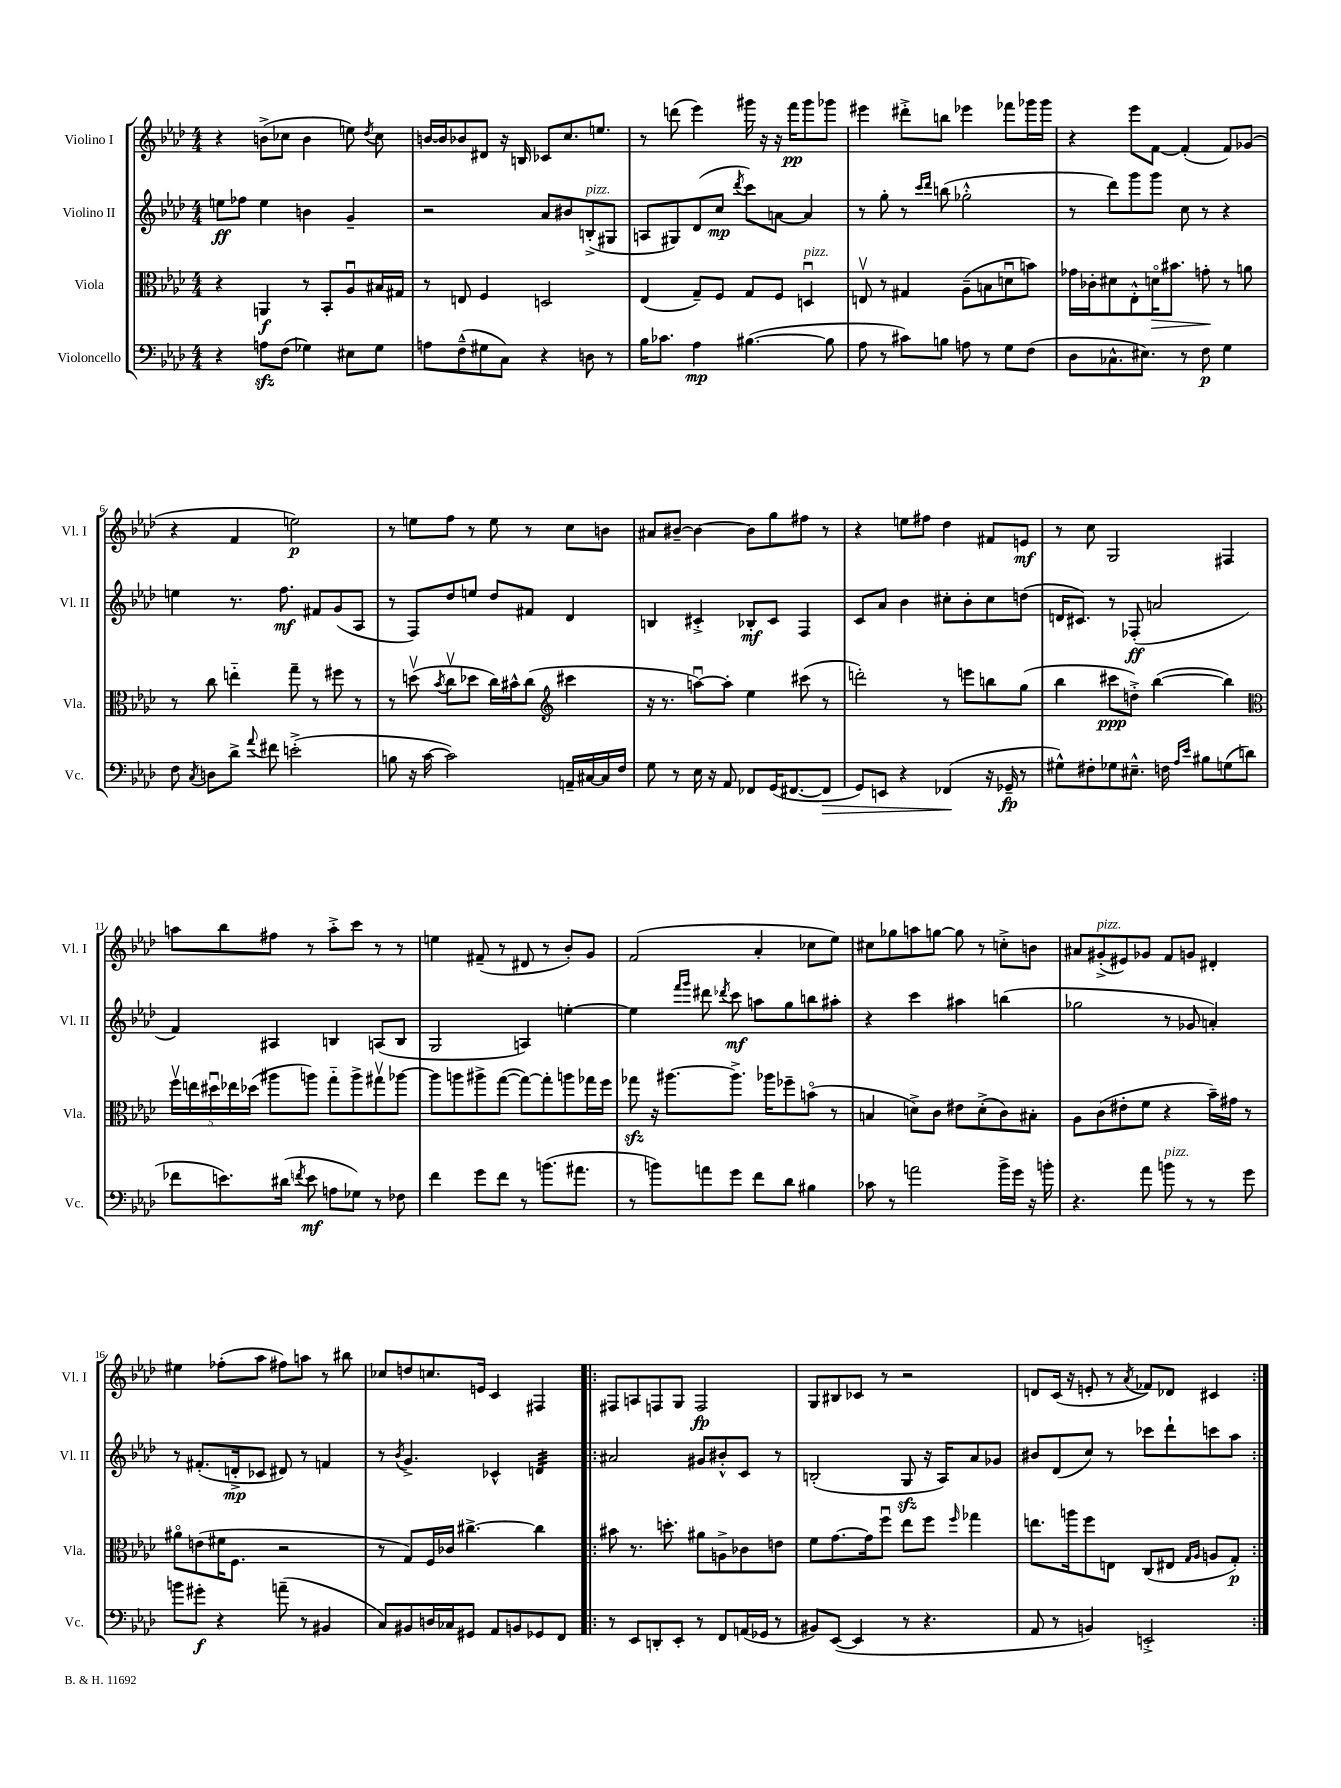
<<
\new StaffGroup <<
\new Staff = "s0" \with { instrumentName = "Violino I" shortInstrumentName = "Vl. I" } {
    \clef treble \key aes \major \numericTimeSignature \time 4/4
    \autoBeamOff r4 b'8[->( ces''8] b'4 e''8) \acciaccatura { des''8 } ces''8 |
    b'16[~ b'16 bes'8 dis'8] r16 b16 ces'8[ c''8. e''8.] |
    r8 d'''8( ees'''4) gis'''16 r16 r16 f'''16[\pp gis'''8 ges'''8] |
    eis'''4 dis'''8[-.-> b''8] ees'''4 fes'''8[ ges'''16 ges'''16] |
    r4 ees'''8[ f'8]~ f'4-.( f'8[) ges'8]( |
    r4 f'4 e''2\p) |
    r8 e''8[ f''8] r8 e''8 r8 c''8[ b'8] |
    ais'8[ bis'8]~-- bis'4~ bis'8[ g''8 fis''8] r8 |
    r4 e''8[ fis''8] des''4 fis'8[ e'8]\mf |
    r8 c''8 g2 fis4 |
    a''8[ bes''8 fis''8] r8 a''8[-.-> c'''8] r8 r8 |
    e''4 fis'8--( r8 dis'8 r8 bes'8[-.) g'8] |
    f'2( aes'4-. ces''8[ ees''8]) |
    cis''8[ ges''8 a''8 g''8]~ g''8 r8 c''8[-.-> b'8] |
    ais'8[ gis'8-.->^\markup { \italic "pizz." }( eis'8) ges'8] f'8[ g'8] dis'4-. |
    eis''4 fes''8[-.( aes''8] fis''8[) a''8] r8 bis''8 |
    ces''8[ d''8 c''8. e'16] c'4 fis4 |
    \repeat volta 2 { fis8[ a8 f8 g8] f2\fp |
    g8[ bis8 ces'8] r8 r2 |
    d'8[ c'16]( r16 e'8-. r8 \acciaccatura { aes'8 } fes'8[) des'8] cis'4 | }
}
\new Staff = "s1" \with { instrumentName = "Violino II" shortInstrumentName = "Vl. II" } {
    \clef treble \key aes \major \numericTimeSignature \time 4/4
    \autoBeamOff e''8[\ff fes''8] e''4 b'4 g'4-- |
    r2 aes'8[ bis'8 b8-.->^\markup { \italic "pizz." }( gis8] |
    a8[ gis8) des'8( c''8]\mp \acciaccatura { des'''8 } c'''8[) a'8]~ a'4 |
    r8 g''8-. r8 \grace { c'''16[ des'''16] } b''8( ges''2-.-^ |
    r8 des'''8[) g'''8 g'''8] c''8 r8 r4 |
    e''4 r8. f''8.\mf fis'8[ g'8( aes8] |
    r8 f8[) des''8 e''8] des''8[ fis'8] des'4 |
    b4 cis'4-.-> bes8[-.\mf cis'8] f4 |
    c'8[ aes'8] bes'4 cis''8[-. bes'8-. cis''8 d''8]( |
    d'16[ cis'8.]) r8 fes8-.\ff( a'2 |
    f'4) ais4 b4 a8[( b8] |
    g2 a4) e''4~-. |
    e''4 \grace { f'''16[ g'''16] } dis'''8 \acciaccatura { des'''8 } c'''8\mf a''8[ g''8 b''8 ais''8]-. |
    r4 c'''4 ais''4 b''4( |
    ges''2 r8 ges'8 a'4-.) |
    r8 fis'8.[-.( d'16-.->\mp ces'8] dis'8) r8 f'4 |
    r8 \acciaccatura { bes'8 } g'4.-> ces'4-^ d'4:32 |
    \repeat volta 2 { ais'2 gis'8[ bis'8-.-^ c'8] r8 |
    b2-.( g8\sfz r16 aes16[) aes'8 ges'8] |
    bis'8[ des'8( c''8]) r8 ces'''8[ des'''8-! c'''8 aes''8] | }
}
\new Staff = "s2" \with { instrumentName = "Viola" shortInstrumentName = "Vla." } {
    \clef alto \key aes \major \numericTimeSignature \time 4/4
    \autoBeamOff r4 a,4\f r8 bes,8[-. aes8\downbow bis16 gis16] |
    r8 e8 f4 d2 |
    ees4( g8[--) f8] g8[ f8] d4\downbow^\markup { \italic "pizz." } |
    e8\upbow r8 gis4 aes8[--( b8 d'8\downbow b'8]) |
    ges'16[ ces'16-. dis'8 ees8-.-^ d'16\flageolet\> bis'8.] g'8-.\! r8 a'8 |
    r8 c''8 e''4-_ g''8-- r8 fis''8 r8 |
    r8 d''8\upbow( \acciaccatura { bes'8 } c''8[\upbow des''8] c''16[) bis'16-^ c''8]( \clef treble cis'''4 |
    r16 r8. a''8[~\downbow) a''8]-. ees''4 cis'''8( r8 |
    d'''2-.) r8 e'''8[ b''8 g''8]( |
    bes''4 cis'''8[\ppp d''8]-.->) bes''4~( bes''4) |
    \clef alto \tuplet 5/4 { f''16[\upbow e''16 dis''16\downbow ees''16 des''16]( } ais''8[ a''8]) g''8[-_ a''8-> gis''8\upbow aes''8]~ |
    aes''8[ a''8 ais''8-> g''8]~( g''8[~) g''8-. a''8 ges''16 f''16] |
    ges''8\sfz r16 ais''8.[~ ais''8.]-> aes''16[ fes''8-- b'8]\flageolet( r8 |
    b4 d'8[->) c'8] eis'8[ d'8-.->( c'8) bis8]-. |
    aes8[ c'8( eis'8-. f'8] r4 bes'16[--) gis'16] r8 |
    ais'8[\flageolet e'8( fis'16 f8.] r2 |
    r8 g8[) f16 ces'16] cis''4.~-> cis''4 |
    \repeat volta 2 { bis'8 r8. d''8.-. ais'8[ a8-> ces'8 e'8] |
    f'8[ g'8.~ g'16 f''8]\downbow ees''8[ f''8] \grace { f''16 } ges''4 |
    e''8.[ a''16 f''8 e8] c8[( eis8] \grace { g16[ aes16] } a8[ g8]-.\p) | }
}
\new Staff = "s3" \with { instrumentName = "Violoncello" shortInstrumentName = "Vc." } {
    \clef bass \key aes \major \numericTimeSignature \time 4/4
    \autoBeamOff r4 a8[\sfz f8]( ges4) eis8[ ges8] |
    a8[ f8---^( gis8 c8]) r4 d8 r8 |
    bes16[ ces'8.] aes4\mp bis4.~( bis8 |
    aes8 r8 cis'8[) b8] a8 r8 g8[ f8]( |
    des8[ ces8.-^ eis8.]) r8 f8\p g4 |
    f8 \acciaccatura { c8 } d8[ des'8]-> \appoggiatura { aes'8 } fis'8 e'2-.->( |
    b8 r16 c'16~ c'2) a,16[-- cis16~ cis16 f16] |
    g8 r8 ees16 r16 aes,8 fes,8[ g,16( fis,8.~ fis,8]\> |
    g,8[) e,8] r4 fes,4\!( r16 ges,16--\fp r8 |
    gis8[-^) fis8-. ges8 eis8.]---^ f16 \grace { aes16[ ees'16] } bis8[ g8( d'8] |
    fes'8[ e'8.) dis'16]( \acciaccatura { f'8 } e'8\mf a8[ ges8]) r8 fes8 |
    f'4 g'8[ f'8] r8 b'8.[( ais'8.] |
    r8 b'8[) a'8 g'8] f'8[ des'8] bis4 |
    ces'8 r8 a'2 bes'16[-> g'16] r16 b'16-. |
    r4. aes'8 b'8^\markup { \italic "pizz." } r8 r8 g'8 |
    b'8[ gis'8]-.\f r4 a'8--( r8 bis,4 |
    c8[) bis,8 d16 ces16 gis,8] aes,8[ b,8 ges,8 f,8] |
    \repeat volta 2 { r8 ees,8[ d,8-. ees,8]-. r8 f,8[ a,16( ges,16] r8 |
    bis,8[) ees,8]~( ees,4 r8 r4. |
    aes,8 r8 b,4) e,2-.-> | }
}
>>
>>
